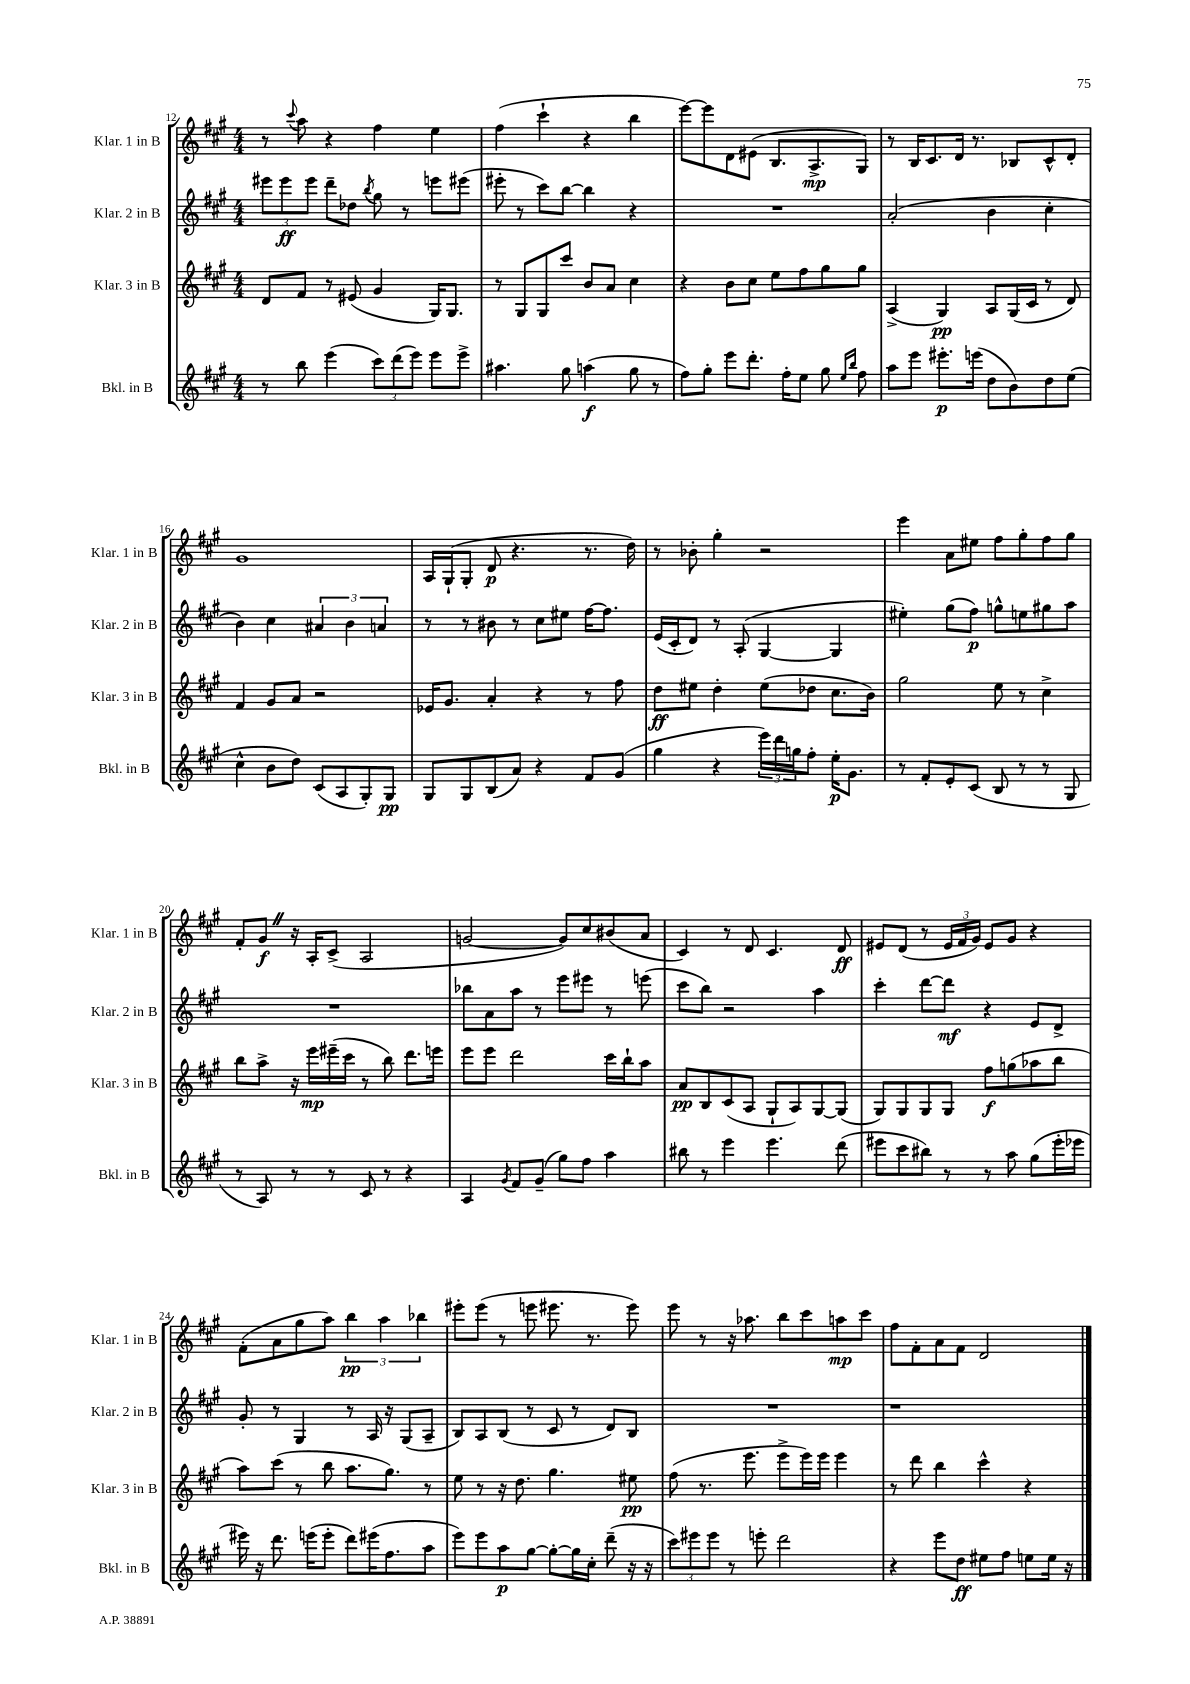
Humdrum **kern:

**kern	**dynam	**kern	**dynam	**kern	**dynam	**kern	**dynam
*part4	*part4	*part3	*part3	*part2	*part2	*part1	*part1
*staff4	*staff4	*staff3	*staff3	*staff2	*staff2	*staff1	*staff1
*I"Bkl. in B	*	*I"Klar. 3 in B	*	*I"Klar. 2 in B	*	*I"Klar. 1 in B	*
*I'Bkl. in B	*	*I'Klar. 3 in B	*	*I'Klar. 2 in B	*	*I'Klar. 1 in B	*
*clefG2	*	*clefG2	*	*clefG2	*	*clefG2	*
*k[f#c#g#]	*	*k[f#c#g#]	*	*k[f#c#g#]	*	*k[f#c#g#]	*
*M4/4	*	*M4/4	*	*M4/4	*	*M4/4	*
=12	=12	=12	=12	=12	=12	=12	=12
8r	.	8d/L	.	12eee#X\L	.	8r	.
.	.	.	.	12eee#\	ff	.	.
.	.	.	.	.	.	8qqccc#/	.
8bb\	.	8f#/J	.	.	.	8aa\	.
.	.	.	.	12eee#\J	.	.	.
(4eee\	.	8r	.	8ddd~\L	.	4r	.
.	.	(8e#X/	.	8dd-X\J	.	.	.
.	.	.	.	8qbb/	.	.	.
12ccc#\L)	.	4g#/	.	8gg#\	.	4ff#\	.
(12ddd\	.	.	.	.	.	.	.
.	.	.	.	8r	.	.	.
12eee\J)	.	.	.	.	.	.	.
8eee\L	.	16G#/KL)	.	8eeen\L	.	4ee\	.
.	.	8.G#/J	.	.	.	.	.
8eee^\J	.	.	.	(8eee#X\J	.	.	.
=13	=13	=13	=13	=13	=13	=13	=13
4.aa#X\	.	8r	.	8eee#X'\	.	(4ff#\	.
.	.	8G#/L	.	8r	.	.	.
.	.	8G#/	.	8ccc#\L)	.	4ccc#`\	.
8gg#\	.	8ccc#/J	.	[8bb\J	.	.	.
(4aan\	f	8b/L	.	4bb\]	.	4r	.
.	.	8a/J	.	.	.	.	.
8gg#\	.	4cc#\	.	4r	.	4bb\	.
8r	.	.	.	.	.	.	.
=14	=14	=14	=14	=14	=14	=14	=14
8ff#\L)	.	4r	.	1r	.	[8eee\L)	.
8gg#'\J	.	.	.	.	.	8eee\]	.
8eee\L	.	8b\L	.	.	.	8d\	.
8.ddd'\J	.	8cc#\J	.	.	.	(8e#X\J	.
.	.	8ee\L	.	.	.	8.B/L	.
16ff#'\KL	.	.	.	.	.	.	.
8ee\J	.	8ff#\	.	.	.	.	.
.	.	.	.	.	.	8.A^/	mp
8gg#\	.	8gg#\	.	.	.	.	.
16qqee/LL	.	.	.	.	.	.	.
16qqbb/JJ	.	.	.	.	.	.	.
8ff#\	.	8gg#\J	.	.	.	8G#/J)	.
=15	=15	=15	=15	=15	=15	=15	=15
8aa\L	.	(4A^/	.	(2a'/	.	8r	.
8eee\J	.	.	.	.	.	16B/KL	.
.	.	.	.	.	.	8.c#/	.
8.eee#X'\L	p	4G#/)	pp	.	.	.	.
.	.	.	.	.	.	16d/Jk	.
(16eeen\Jk	.	.	.	.	.	8.r	.
8dd\L	.	8A/L	.	4b\	.	.	.
8b\)	.	(16G#/L	.	.	.	8B-X/L	.
.	.	16c#/JJ	.	.	.	.	.
8dd\	.	8r	.	4cc#'\	.	8c#^^/	.
(8ee\J	.	8d/)	.	.	.	8d'/J	.
!!LO:LB:g=z
=16	=16	=16	=16	=16	=16	=16	=16
4cc#^^\	.	4f#/	.	4b\)	.	1g#	.
8b\L	.	8g#/L	.	4cc#\	.	.	.
8dd\J)	.	8a/J	.	.	.	.	.
(8c#/L	.	2r	.	6a#X/	.	.	.
8A/	.	.	.	.	.	.	.
.	.	.	.	6b\	.	.	.
8G#'/)	.	.	.	.	.	.	.
.	.	.	.	6an/	.	.	.
8G#/J	pp	.	.	.	.	.	.
=17	=17	=17	=17	=17	=17	=17	=17
8G#/L	.	16e-X/KL	.	8r	.	16A/LL	.
.	.	8.g#/J	.	.	.	(16G#`/J	.
8G#/	.	.	.	8r	.	8G#'/J	.
(8B/	.	4a'/	.	8b#X\	.	8d/	p
8a/J)	.	.	.	8r	.	4.r	.
4r	.	4r	.	8cc#\L	.	.	.
.	.	.	.	8ee#X\J	.	.	.
8f#/L	.	8r	.	[16ff#\KL	.	8.r	.
.	.	.	.	8.ff#\J]	.	.	.
(8g#/J	.	8ff#\	.	.	.	.	.
.	.	.	.	.	.	16dd\)	.
=18	=18	=18	=18	=18	=18	=18	=18
4gg#\	.	8dd\L	ff	(16e/LL	.	8r	.
.	.	.	.	16c#'/J	.	.	.
.	.	8ee#X\J	.	8d/J)	.	8b-X'\	.
4r	.	4dd'\	.	8r	.	4gg#'\	.
.	.	.	.	(8A'/	.	.	.
24eee\LL)	.	(8ee#\L	.	[4G#/	.	2r	.
24ddd\	.	.	.	.	.	.	.
24ggn\J	.	.	.	.	.	.	.
8ff#'\J	.	8dd-X\J	.	.	.	.	.
16ee'\KL	p	8.cc#\L	.	4G#/]	.	.	.
8.g#\J	.	.	.	.	.	.	.
.	.	16b\Jk)	.	.	.	.	.
=19	=19	=19	=19	=19	=19	=19	=19
8r	.	2gg#\	.	4ee#X'\)	.	4eee\	.
8f#'/L	.	.	.	.	.	.	.
8e'/	.	.	.	(8gg#\L	.	8a\L	.
(8c#/J	.	.	.	8ff#\J)	p	8ee#X\J	.
8B/	.	8ee\	.	8ggn^^\L	.	8ff#\L	.
8r	.	8r	.	8een\	.	8gg#'\	.
8r	.	4cc#^\	.	8gg#X\	.	8ff#\	.
8G#/	.	.	.	8aa\J	.	8gg#\J	.
!!LO:LB:g=z
=20	=20	=20	=20	=20	=20	=20	=20
8r	.	8bb\L	.	1r	.	8f#'/L	.
8A/)	.	8aa^\J	.	.	.	8g#Z/J	f
8r	.	16r	.	.	.	16r	.
.	.	16eee\LL	mp	.	.	16A'/KL	.
8r	.	(16eee#X~\	.	.	.	(8c#^/J	.
.	.	16ccc#\JJ	.	.	.	.	.
8c#/	.	8r	.	.	.	2A/	.
8r	.	8bb\)	.	.	.	.	.
4r	.	8.ddd\L	.	.	.	.	.
.	.	16eeen\Jk	.	.	.	.	.
=21	=21	=21	=21	=21	=21	=21	=21
4A/	.	8eee\L	.	8bb-X\L	.	[2gn/	.
.	.	8eee\J	.	8a\	.	.	.
8qg#/	.	.	.	.	.	.	.
8f#/L	.	2ddd\	.	8aa\J	.	.	.
(8g#~/J	.	.	.	8r	.	.	.
8gg#\L)	.	.	.	8eee\L	.	8g/L])	.
8ff#\J	.	.	.	8eee#X\J	.	8cc#/	.
4aa\	.	16ccc#\LL	.	8r	.	(8b#X/	.
.	.	16bb`\J	.	.	.	.	.
.	.	8aa\J	.	(8eeen\	.	8a/J	.
=22	=22	=22	=22	=22	=22	=22	=22
8bb#X\	.	8a/L	pp	8ccc#\L	.	4c#/)	.
8r	.	8B/	.	8bb\J)	.	.	.
4eee\	.	(8c#/	.	2r	.	8r	.
.	.	8A/J	.	.	.	8d/	.
4.eee\	.	8G#`/L	.	.	.	4.c#/	.
.	.	8A/)	.	.	.	.	.
.	.	[8G#/	.	4aa\	.	.	.
(8ddd\	.	(8G#/J]	.	.	.	8d/	ff
=23	=23	=23	=23	=23	=23	=23	=23
8eee#X\L	.	8G#/L)	.	4ccc#'\	.	8e#X/L	.
8ccc#\	.	8G#/	.	.	.	(8d/J	.
8bb#X\J)	.	8G#/	.	[8ddd\L	.	8r	.
8r	.	8G#/J	.	8ddd\J]	mf	24e#/LL	.
.	.	.	.	.	.	24f#/	.
.	.	.	.	.	.	24g#/JJ)	.
8r	.	8ff#\L	f	4r	.	8e#/L	.
8aa\	.	(8ggn\	.	.	.	8g#/J	.
(8gg#\L	.	8aa-X\	.	8e/L	.	4r	.
16eee#'\L	.	8bb\J	.	8d^/J	.	.	.
16eee-X\JJ	.	.	.	.	.	.	.
!!LO:LB:g=z
=24	=24	=24	=24	=24	=24	=24	=24
16eee#X\)	.	8aa\L)	.	8g#'/	.	(8f#'\L	.
16r	.	.	.	.	.	.	.
8.ddd\	.	(8ccc#\J	.	8r	.	8a\	.
.	.	8r	.	4G#/	.	8gg#\	.
(16eeen\KL	.	.	.	.	.	.	.
8eee'\J	.	8bb\	.	.	.	8aa\J)	.
8ddd\L)	.	8.aa\L	.	8r	.	6bb\	pp
(16eee#X\K	.	.	.	16A/	.	.	.
.	.	.	.	.	.	6aa\	.
8.ff#\	.	8.gg#\J)	.	16r	.	.	.
.	.	.	.	(8G#/L	.	.	.
.	.	.	.	.	.	6bb-X\	.
8aa\J	.	8r	.	8A~/J	.	.	.
=25	=25	=25	=25	=25	=25	=25	=25
8eee\L)	.	8ee\	.	8B/L)	.	8eee#X'\L	.
8eee\	.	8r	.	8A/	.	(8eee#\J	.
8aa\	p	16r	.	(8B/J	.	8r	.
.	.	8.dd\	.	.	.	.	.
[8gg#\J	.	.	.	8r	.	8eeen\	.
8gg#'\L_	.	4.gg#\	.	8c#/	.	8.eee#X\	.
16gg#\L]	.	.	.	8r	.	.	.
16cc#'\JJ	.	.	.	.	.	8.r	.
(8ddd~\	.	.	.	8d/L)	.	.	.
16r	.	8ee#X\	pp	8B/J	.	8eee#\)	.
16r	.	.	.	.	.	.	.
=26	=26	=26	=26	=26	=26	=26	=26
12ccc#\L)	.	(8ff#\	.	1r	.	8eee\	.
12eee#X\	.	.	.	.	.	.	.
.	.	8.r	.	.	.	8r	.
12eee#\J	.	.	.	.	.	.	.
8r	.	.	.	.	.	16r	.
.	.	8.eee\	.	.	.	8.aa-X\	.
8eeen'\	.	.	.	.	.	.	.
2ddd\	.	8eee^\L	.	.	.	8bb\L	.
.	.	16eee\L)	.	.	.	8ccc#\	.
.	.	16eee\JJ	.	.	.	.	.
.	.	4eee\	.	.	.	8aan\	mp
.	.	.	.	.	.	8ccc#\J	.
=27	=27	=27	=27	=27	=27	=27	=27
4r	.	8r	.	1r	.	8ff#\L	.
.	.	8ddd\	.	.	.	8f#'\	.
8eee\L	.	4bb\	.	.	.	8a\	.
8dd\J	ff	.	.	.	.	8f#\J	.
8ee#X\L	.	4ccc#^^\	.	.	.	2d/	.
8ff#\J	.	.	.	.	.	.	.
8een\L	.	4r	.	.	.	.	.
16ee\Jk	.	.	.	.	.	.	.
16r	.	.	.	.	.	.	.
==	==	==	==	==	==	==	==
*-	*-	*-	*-	*-	*-	*-	*-
